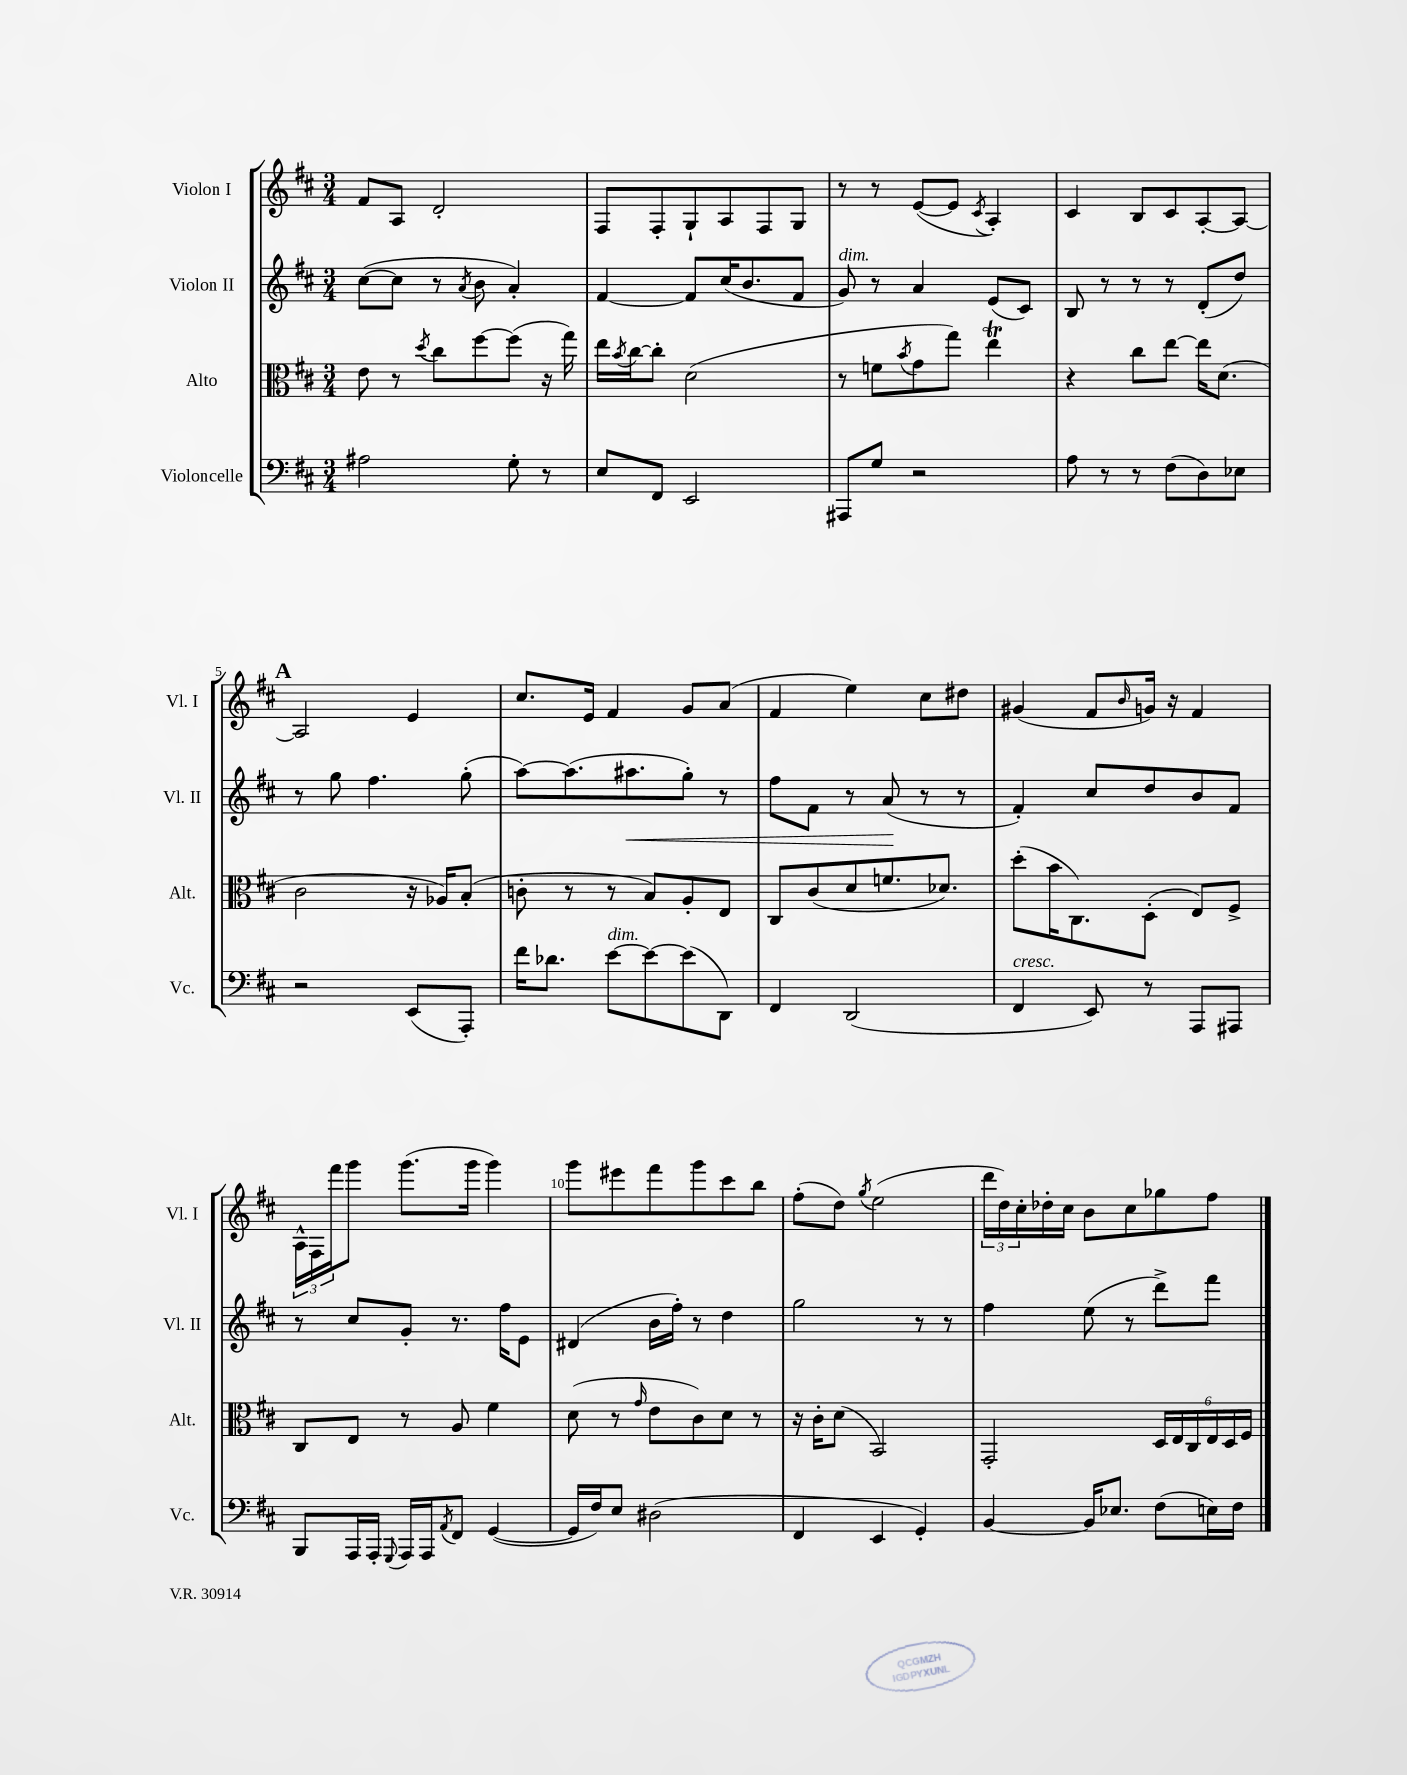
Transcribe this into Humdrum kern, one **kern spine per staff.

**kern	**kern	**kern	**dynam	**kern
*part4	*part3	*part2	*part2	*part1
*staff4	*staff3	*staff2	*staff2	*staff1
*I"Violoncelle	*I"Alto	*I"Violon II	*	*I"Violon I
*I'Vc.	*I'Alt.	*I'Vl. II	*	*I'Vl. I
*clefF4	*clefC3	*clefG2	*	*clefG2
*k[f#c#]	*k[f#c#]	*k[f#c#]	*	*k[f#c#]
*M3/4	*M3/4	*M3/4	*	*M3/4
=1	=1	=1	=1	=1
2A#X\	8e\	([8cc#\L	.	8f#/L
.	8r	8cc#\J]	.	8A/J
.	8qdd/	.	.	.
.	8cc#\L	8r	.	2d'/
.	.	8qa/	.	.
.	[8ff#\	8b\	.	.
8G'\	(8ff#\J]	4a'/)	.	.
8r	16r	.	.	.
.	16gg\)	.	.	.
=2	=2	=2	=2	=2
8E/L	16ee\LL	[4f#/	.	8F#/L
.	8qb/	.	.	.
.	[16cc#\J	.	.	.
8FF#/J	8cc#'\J]	.	.	8F#'/
2EE/	(2d\	8f#/L]	.	8G`/
.	.	(16cc#/K	.	8A/
.	.	8.b/	.	.
.	.	.	.	8F#/
.	.	8f#/J	.	8G/J
=3	=3	=3	=3	=3
!	!	!LO:TX:a:i:t=dim.	!	!
8AAA#X/L	8r	8g/)	.	8r
8G/J	8fn\L	8r	.	8r
.	8qb/	.	.	.
2r	8g\	4a/	.	([8e/L
.	8gg\J)	.	.	8e/J]
.	.	.	.	8qc#/
.	4eeT\	(8e/L	.	4A'/)
.	.	8c#/J)	.	.
=4	=4	=4	=4	=4
8A\	4r	8B/	.	4c#/
8r	.	8r	.	.
8r	8cc#\L	8r	.	8B/L
(8F#\L	[8ee\J	8r	.	8c#/
8D\)	16ee\KL]	(8d'/L	.	[8A'/
.	(8.d\J	.	.	.
8E-X\J	.	8dd/J)	.	8A/J_
!!LO:LB:g=z
!!LO:REH:place=s1:t=A
=5	=5	=5	=5	=5
2r	2c#\	8r	.	2A/]
.	.	8gg\	.	.
.	.	4.ff#\	.	.
(8EE/L	16r	.	.	4e/
.	16A-X/KL)	.	.	.
8AAA'/J)	(8B'/J	(8gg'\	.	.
=6	=6	=6	=6	=6
16f#\KL	8cn'\	[8aa\L)	.	8.cc#/L
8.d-X\J	.	.	.	.
.	8r	(8.aa\]	.	.
.	.	.	.	16e/Jk
!LO:TX:a:i:t=dim.	!	!	!	!
[8e\L	8r	.	.	4f#/
!	!	!	!LO:HP:b	!
.	.	8.aa#X\	<	.
8e\_	8B/L)	.	.	.
(8e\]	8A'/	8gg'\J)	.	8g/L
8DD\J)	8E/J	8r	.	(8a/J
=7	=7	=7	=7	=7
4FF#/	8C#/L	8ff#\L	.	4f#/
.	(8c#/	8f#\J	.	.
(2DD/	8d/	8r	.	4ee\)
.	8.fn/	(8a/	.	.
.	.	8r	[	8cc#\L
.	8.d-X/J)	.	.	.
.	.	8r	.	8dd#X\J
=8	=8	=8	=8	=8
!LO:TX:a:i:t=cresc.	!	!	!	!
4FF#/	(8dd'\L	4f#'/)	.	(4g#X/
.	16b\K	.	.	.
.	8.C#\)	.	.	.
8EE/)	.	8cc#/L	.	8f#/L
.	.	.	.	16qqb/
8r	(8D'\J	8dd/	.	16gn/Jk)
.	.	.	.	16r
8AAA/L	8E/L)	8b/	.	4f#/
8AAA#X/J	8F#^/J	8f#/J	.	.
!!LO:LB:g=z
=9	=9	=9	=9	=9
8BBB/L	8C#/L	8r	.	24A^^\LL
.	.	.	.	24F#\
.	.	.	.	24fff#\J
16AAA/L	8E/J	8cc#/L	.	8ggg\J
16AAA'/JJ	.	.	.	.
8qqGGG/	.	.	.	.
16AAA/LL	8r	8g'/J	.	(8.ggg\L
16AAA/J	.	.	.	.
8qAA/	.	.	.	.
8FF#/J	8A/	8.r	.	.
.	.	.	.	16ggg\Jk
([4GG/	4f#\	.	.	4ggg\)
.	.	16ff#\KL	.	.
.	.	8e\J	.	.
=10	=10	=10	=10	=10
16GG/LL]	(8d\	(4d#X/	.	8ggg\L
16F#/J)	.	.	.	.
8E/J	8r	.	.	8eee#X\
.	16qqg/	.	.	.
(2D#X\	8e\L	16b\LL	.	8fff#\
.	.	16ff#'\JJ)	.	.
.	8c#\)	8r	.	8ggg\
.	8d\J	4dd\	.	8ccc#\
.	8r	.	.	8bb\J
=11	=11	=11	=11	=11
4FF#/	16r	2gg\	.	(8ff#'\L
.	16c#'\KL	.	.	.
.	(8d\J	.	.	8dd\J)
.	.	.	.	8qgg/
4EE/	2BB/)	.	.	(2ee\
4GG'/)	.	8r	.	.
.	.	8r	.	.
=12	=12	=12	=12	=12
[4BB/	2GG'/	4ff#\	.	24ddd\LL
.	.	.	.	24dd\)
.	.	.	.	24cc#'\
.	.	.	.	16dd-X'\
.	.	.	.	16cc#\JJ
16BB/KL]	.	(8ee\	.	8b\L
8.E-X/J	.	.	.	.
.	.	8r	.	8cc#\
(8F#\L	24D/LL	8ddd^\L)	.	8gg-X\
.	24E/	.	.	.
.	24C#/	.	.	.
16En\L)	24E/	8fff#\J	.	8ff#\J
.	24D/	.	.	.
16F#\JJ	.	.	.	.
.	24F#/JJ	.	.	.
==	==	==	==	==
*-	*-	*-	*-	*-
